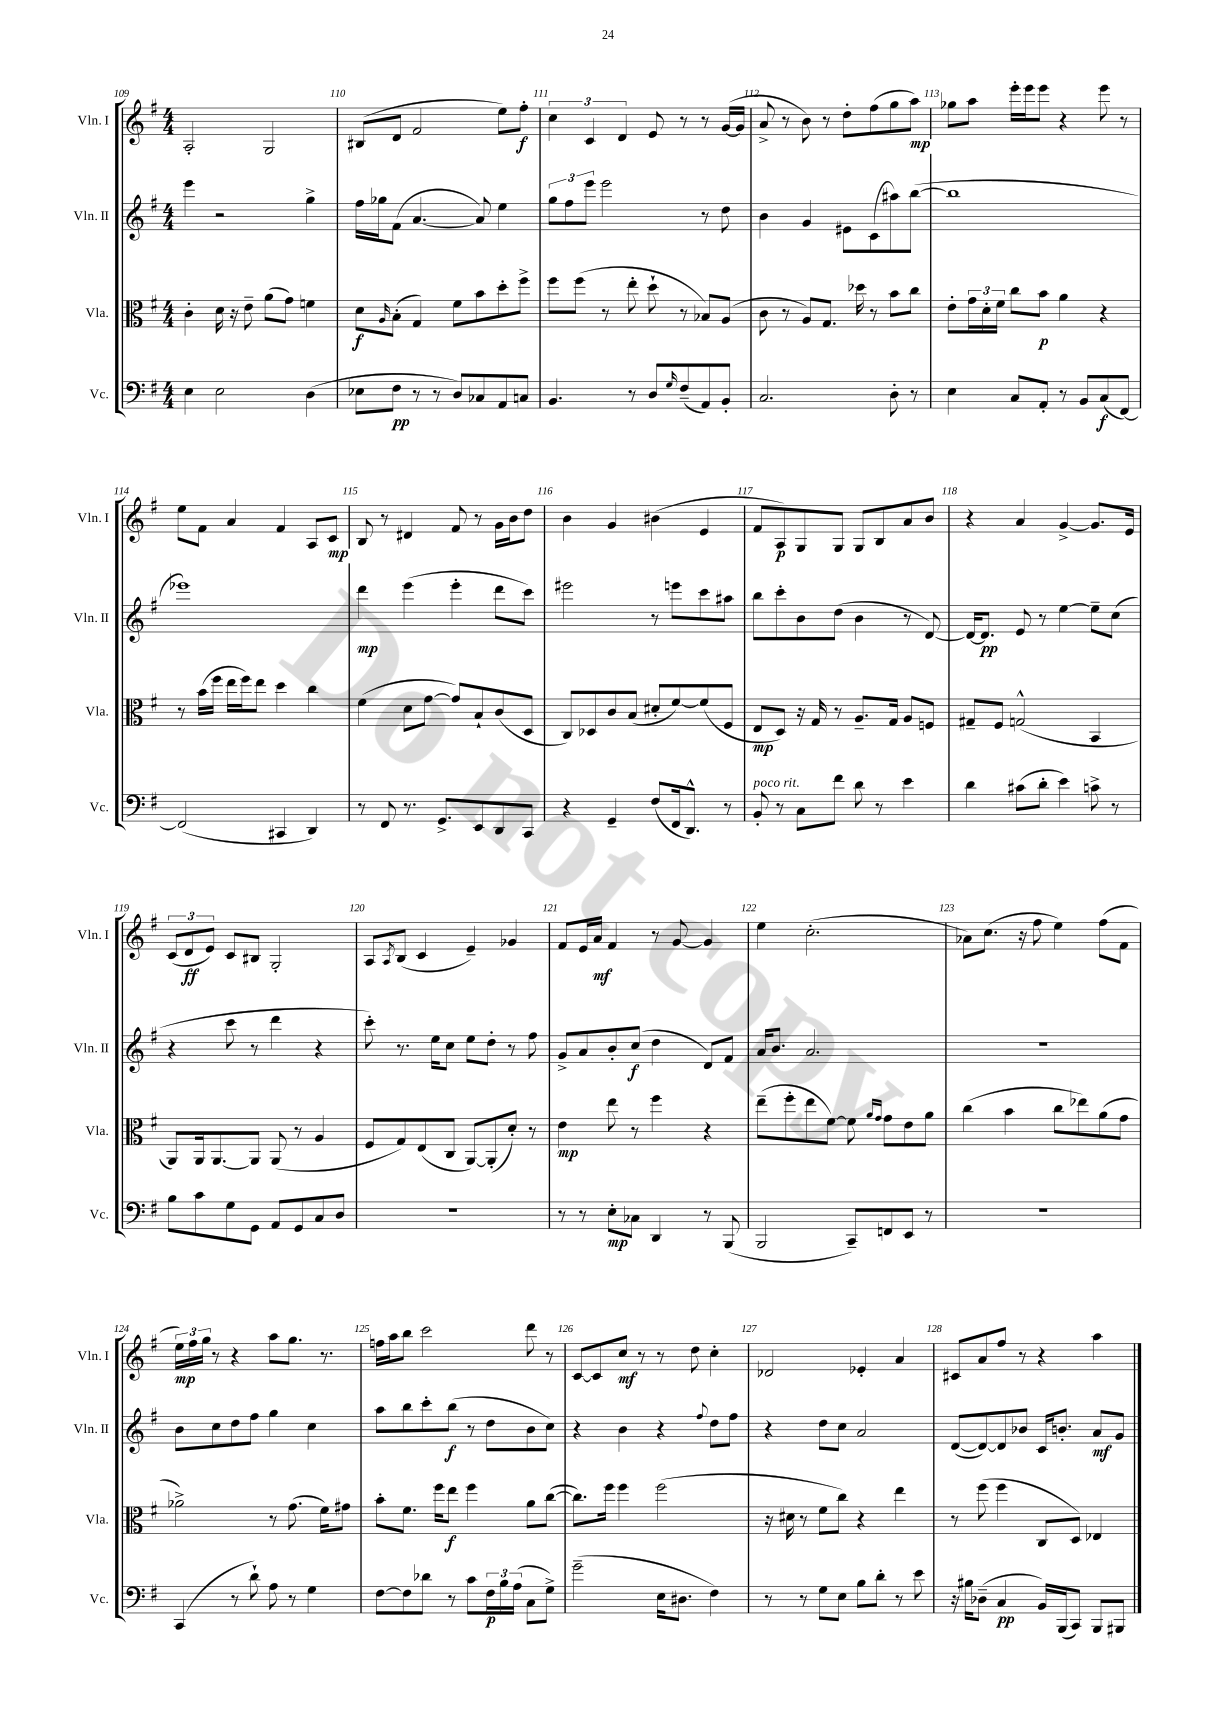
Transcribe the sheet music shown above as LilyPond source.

<<
\new StaffGroup <<
\new Staff = "s0" \with { instrumentName = "Vln. I" shortInstrumentName = "Vln. I" } {
    \clef treble \key g \major \numericTimeSignature \time 4/4
    a2-. g2 |
    bis8( d'8 fis'2 e''8) fis''8-.\f |
    \tuplet 3/2 { c''4 c'4 d'4 } e'8 r8 r8 g'16~( g'16 |
    a'8-> r8 b'8) r8 d''8-. fis''8( g''8 a''8\mp) |
    ges''8 a''8 e'''16-. e'''16 e'''8 r4 e'''8 r8 |
    e''8 fis'8 a'4 fis'4 a8 c'8\mp |
    b8 r8 dis'4 fis'8 r8 g'16 b'16 d''8 |
    b'4 g'4 bis'4( e'4 |
    fis'8 a8\p) g8 g8 g8 b8 a'8 b'8 |
    r4 a'4 g'4~-> g'8. e'16 |
    \tuplet 3/2 { c'8( d'8\ff e'8) } c'8 bis8 g2-. |
    a8 \acciaccatura { a8 } b8( c'4 e'4--) ges'4 |
    fis'8 e'16 a'16\mf fis'4 r8 g'8~ g'4 |
    e''4 c''2.-.( |
    aes'8) c''8.( r16 fis''8 e''4) fis''8( fis'8 |
    \tuplet 3/2 { e''16\mp) fis''16 g''16 } r8 r4 a''8 g''8. r8. |
    f''16 a''16 b''8 c'''2 d'''8 r8 |
    c'8~ c'8 c''8\mf r8 r8 d''8 c''4-. |
    des'2 ees'4-. a'4 |
    cis'8 a'8 fis''8 r8 r4 a''4 \bar "|." |
}
\new Staff = "s1" \with { instrumentName = "Vln. II" shortInstrumentName = "Vln. II" } {
    \clef treble \key g \major \numericTimeSignature \time 4/4
    e'''4 r2 g''4-> |
    fis''16 ges''16 fis'8( a'4.~ a'8) e''4 |
    \tuplet 3/2 { g''8 fis''8 e'''8 } e'''2 r8 d''8 |
    b'4 g'4 eis'8 c'8( ais''8) b''8~( |
    b''1 |
    ees'''1) |
    d'''4\mp e'''4( e'''4-. d'''8 c'''8) |
    eis'''2 r8 e'''8 c'''8 ais''8 |
    b''8 c'''8-. b'8 d''8( b'4 r8 d'8~) |
    d'16~ d'8.\pp e'8 r8 e''4~ e''8-- c''8( |
    r4 c'''8 r8 d'''4 r4 |
    c'''8-.) r8. e''16 c''8 e''8 d''8-. r8 fis''8 |
    g'8-> a'8 b'8-. c''8\f( d''4 d'8) fis'8 |
    a'16 b'8. a'2. |
    R1 |
    b'8 c''8 d''8 fis''8 g''4 c''4 |
    a''8 b''8 c'''8-. b''8\f( r8 d''8 b'8 c''8) |
    r4 b'4 r4 \appoggiatura { fis''8 } d''8 fis''8 |
    r4 d''8 c''8 a'2 |
    d'8~( d'8~) d'8 bes'8 c'16 b'8.-. a'8\mf g'8 \bar "|." |
}
\new Staff = "s2" \with { instrumentName = "Vla." shortInstrumentName = "Vla." } {
    \clef alto \key g \major \numericTimeSignature \time 4/4
    c'4-. d'16 r16 e'8-- a'8( g'8) f'4 |
    d'8\f \grace { a16 } b8-.( g4) fis'8 b'8 d''8-. fis''8-> |
    fis''8 fis''8( r8 e''8-. d''8-! r8 bes8) a8( |
    c'8 r8 a8) g8. des''16 r8 b'8 c''8 |
    e'8-. \tuplet 3/2 { g'16 d'16-. fis'16 } c''8 b'8\p a'4 r4 |
    r8 b'16( fis''16 e''16 fis''16) e''8 d''4 c''4 |
    fis'4( d'8 g'8~ g'8) b8-! c'8( d8 |
    c8) des8 c'8 b8( dis'8-. fis'8~) fis'8( fis8 |
    e8\mp d8) r16 g16 r8 a8.-- g16 a8 f8 |
    gis8-- fis8 g2-^( b,4 |
    a,8) a,16 a,8.~ a,8 a,8( r8 a4 |
    fis8 g8) e8( c8 a,8~) a,8-.( d'8-.) r8 |
    e'4\mp e''8 r8 fis''4 r4 |
    e''8--( fis''8-. e''8 fis'8~) fis'8 \grace { a'16 g'16 } g'8 e'8 a'8 |
    c''4( b'4 c''8 ees''8) a'8( g'8 |
    aes'2->) r8 g'8.( fis'16) gis'8 |
    b'8-. fis'8. fis''16 e''8\f fis''4 a'8 c''8~( |
    c''8.) fis''16 fis''4 fis''2( |
    r16 dis'16 r8 fis'8 c''8) r4 e''4 |
    r8 fis''8( fis''4 c8 d8) ees4 \bar "|." |
}
\new Staff = "s3" \with { instrumentName = "Vc." shortInstrumentName = "Vc." } {
    \clef bass \key g \major \numericTimeSignature \time 4/4
    e4 e2 d4( |
    ees8 fis8\pp r8 r8 d8) ces8 a,8 c8 |
    b,4. r8 d8 \grace { g16 } fis8--( a,8) b,8-. |
    c2. d8-. r8 |
    e4 c8 a,8-. r8 b,8 c8\f( fis,8~) |
    fis,2( cis,4 d,4) |
    r8 fis,8 r8. g,8.-> e,8 d,8 c,8 |
    r4 g,4-- fis8( fis,16 d,8.-^) r8 |
    b,8-.^\markup { \italic "poco rit." } r8 c8 fis'8 d'8 r8 e'4 |
    d'4 cis'8( d'8-. e'4) c'8-> r8 |
    b8 c'8 g8 g,8 a,8 g,8 c8 d8 |
    r1 |
    r8 r8 e8-.\mp ces8 d,4 r8 b,,8( |
    b,,2 c,8--) f,8 e,8 r8 |
    R1 |
    c,4( r8 d'8-!) a8 r8 g4 |
    fis8~ fis8 des'8 r8 c'8 \tuplet 3/2 { fis16\p b16 a16( } c8 g8->) |
    g'2--( e16 dis8. fis4) |
    r8 r8 g8 e8 b8 d'8-. r8 e'8 |
    r16 bis16 des8--( c4\pp b,16) b,,16( c,8) b,,8 bis,,8 \bar "|." |
}
>>
>>
\layout { \context { \Score currentBarNumber = #109 \override BarNumber.break-visibility = ##(#f #t #t) barNumberVisibility = #all-bar-numbers-visible } }
